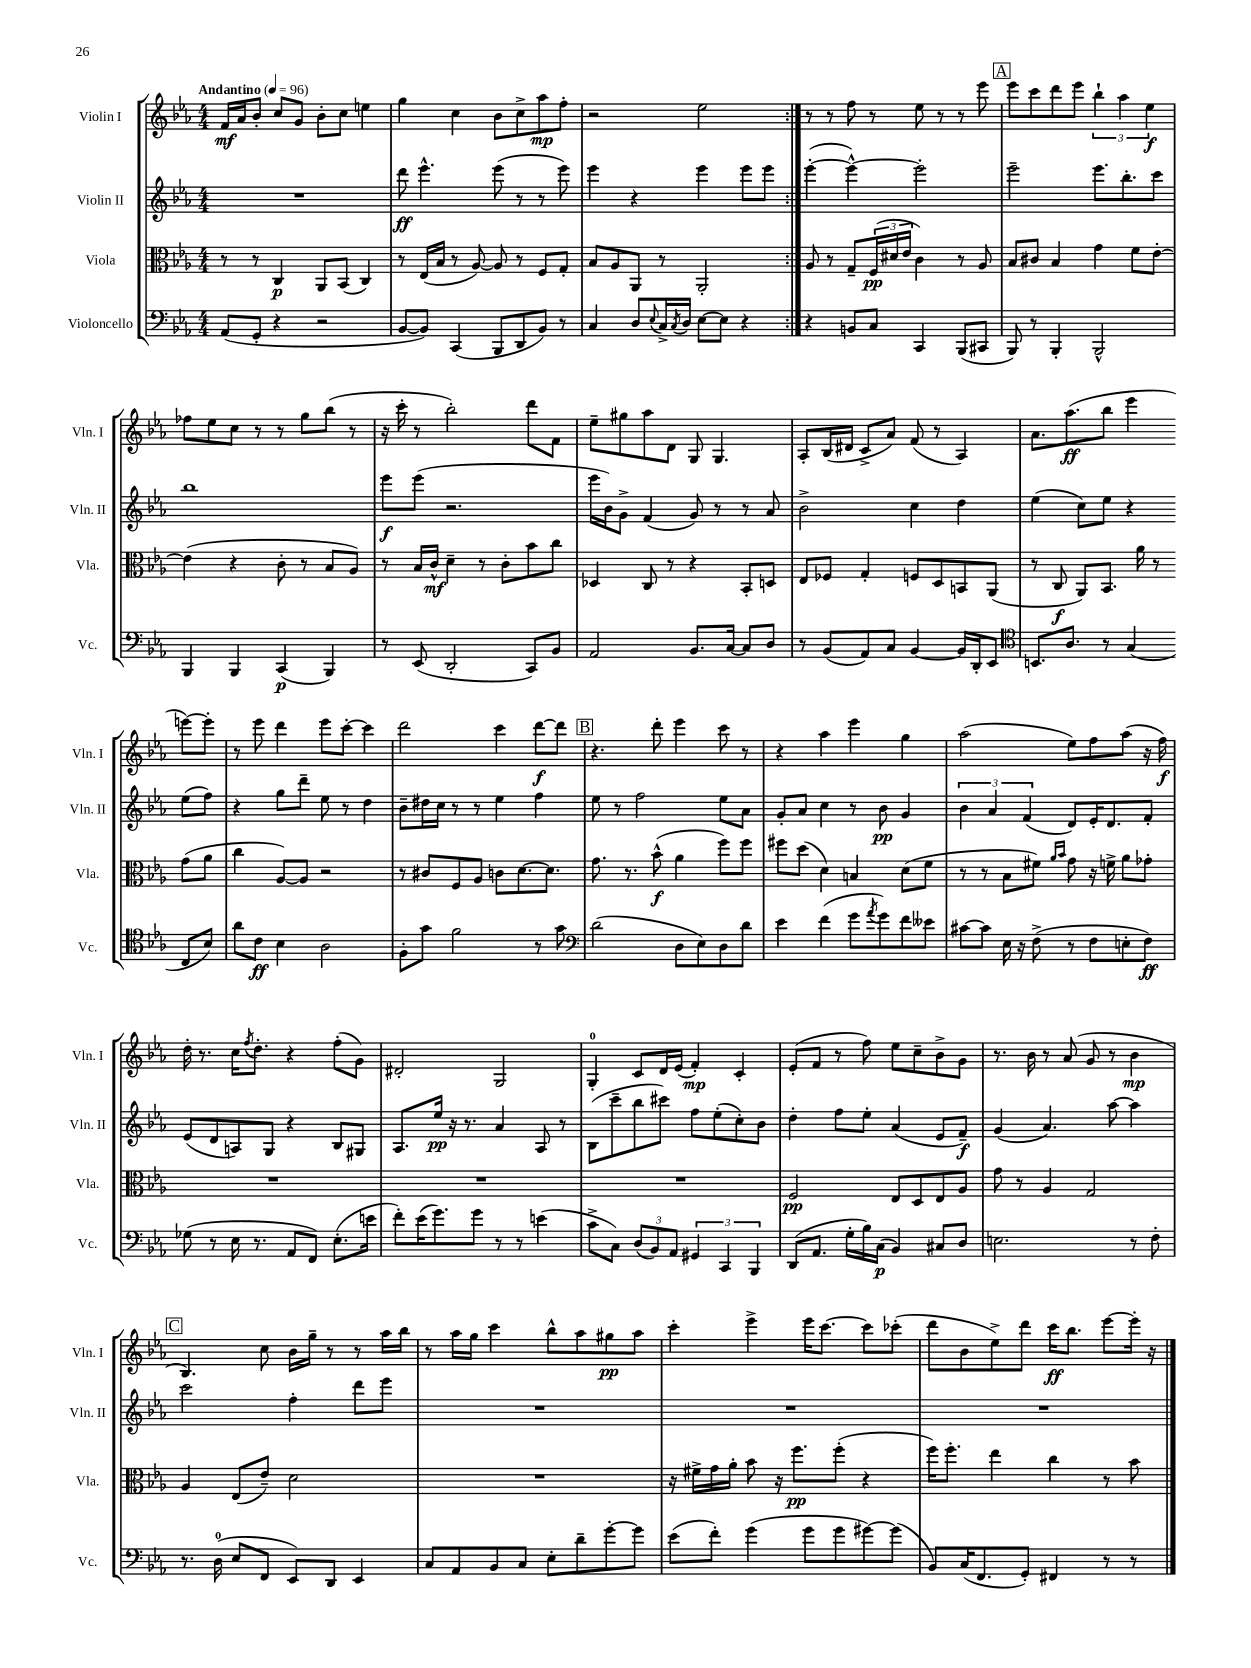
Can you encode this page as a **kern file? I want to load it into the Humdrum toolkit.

**kern	**dynam	**kern	**dynam	**kern	**dynam	**kern	**dynam
*part4	*part4	*part3	*part3	*part2	*part2	*part1	*part1
*staff4	*staff4	*staff3	*staff3	*staff2	*staff2	*staff1	*staff1
*I"Violoncello	*	*I"Viola	*	*I"Violin II	*	*I"Violin I	*
*I'Vc.	*	*I'Vla.	*	*I'Vln. II	*	*I'Vln. I	*
*clefF4	*	*clefC3	*	*clefG2	*	*clefG2	*
*k[b-e-a-]	*	*k[b-e-a-]	*	*k[b-e-a-]	*	*k[b-e-a-]	*
*M4/4	*	*M4/4	*	*M4/4	*	*M4/4	*
*MM96	*	*MM96	*	*MM96	*	*MM96	*
=1	=1	=1	=1	=1	=1	=1	=1
!	!	!	!	!	!	!LO:TX:a:B:t=Andantino	!
(8AA-/L	.	8r	.	1r	.	16f/LL	mf
.	.	.	.	.	.	16a-/J	.
8GG'/J	.	8r	.	.	.	8b-'/J	.
4r	.	4C/	p	.	.	8cc/L	.
.	.	.	.	.	.	8g/J	.
2r	.	8AA-/L	.	.	.	8b-'\L	.
.	.	(8BB-/J	.	.	.	8cc\J	.
.	.	4C/)	.	.	.	4een\	.
=2	=2	=2	=2	=2	=2	=2	=2
[8BB-/L	.	8r	.	8ddd\	ff	4gg\	.
8BB-/J])	.	(16E-/LL	.	4.eee-^^\	.	.	.
.	.	16B-/JJ	.	.	.	.	.
(4CC/	.	8r	.	.	.	4cc\	.
.	.	[8A-/)	.	.	.	.	.
8BBB-/L	.	8A-/]	.	(8eee-\	.	8b-\L	.
8DD/	.	8r	.	8r	.	8cc^\	.
8BB-/J)	.	8F/L	.	8r	.	8aa-\	mp
8r	.	8G'/J	.	8eee-\)	.	8ff'\J	.
=3	=3	=3	=3	=3	=3	=3	=3
4C/	.	8B-/L	.	4eee-\	.	2r	.
.	.	8A-/	.	.	.	.	.
8D/L	.	8AA-/J	.	4r	.	.	.
8qqE-/	.	.	.	.	.	.	.
16C^/L	.	8r	.	.	.	.	.
8qC/	.	.	.	.	.	.	.
16D/JJ	.	.	.	.	.	.	.
[8E-\L	.	2AA-'/	.	4eee-\	.	2ee-\	.
8E-\J]	.	.	.	.	.	.	.
4r	.	.	.	8eee-\L	.	.	.
.	.	.	.	8eee-\J	.	.	.
=4:|!	=4:|!	=4:|!	=4:|!	=4:|!	=4:|!	=4:|!	=4:|!
4r	.	8A-/	.	([4eee-'\	.	8r	.
.	.	8r	.	.	.	8r	.
8BBn/L	.	8G~/L	.	4eee-^^\_)	.	8ff\	.
8C/J	.	(24F/L	pp	.	.	8r	.
.	.	24d#X/	.	.	.	.	.
.	.	24e-/JJ	.	.	.	.	.
4CC/	.	4c\)	.	2eee-'\]	.	8ee-\	.
.	.	.	.	.	.	8r	.
(8BBB-/L	.	8r	.	.	.	8r	.
8CC#X/J	.	8A-/	.	.	.	8eee-\	.
!!LO:REH:place=s1:t=A
=5	=5	=5	=5	=5	=5	=5	=5
8BBB-/)	.	8B-/L	.	2eee-~\	.	8eee-\L	.
8r	.	8c#X/J	.	.	.	8ccc\	.
4BBB-'/	.	4B-/	.	.	.	8ddd\	.
.	.	.	.	.	.	8eee-\J	.
2BBB-^^/	.	4g\	.	8.eee-\L	.	6bb-`\	.
.	.	.	.	.	.	6aa-\	.
.	.	.	.	8.bb-'\	.	.	.
.	.	8f\L	.	.	.	.	.
.	.	.	.	.	.	6ee-\	f
.	.	[8e-'\J	.	8ccc\J	.	.	.
!!LO:LB:g=z
=6	=6	=6	=6	=6	=6	=6	=6
4BBB-/	.	(4e-\]	.	1bb-	.	8ff-X\L	.
.	.	.	.	.	.	8ee-\	.
4BBB-/	.	4r	.	.	.	8cc\J	.
.	.	.	.	.	.	8r	.
(4CC/	p	8c'\	.	.	.	8r	.
.	.	8r	.	.	.	8gg\L	.
4BBB-/)	.	8B-/L	.	.	.	(8bb-\J	.
.	.	8A-/J)	.	.	.	8r	.
=7	=7	=7	=7	=7	=7	=7	=7
8r	.	8r	.	8eee-\L	f	16r	.
.	.	.	.	.	.	16ccc'\	.
(8EE-/	.	16B-/LL	.	(8eee-\J	.	8r	.
.	.	16c^^/JJ	mf	.	.	.	.
2DD'/	.	4d~\	.	2.r	.	2bb-'\)	.
.	.	8r	.	.	.	.	.
.	.	8c'\L	.	.	.	.	.
8CC/L)	.	8b-\	.	.	.	8ddd\L	.
8BB-/J	.	8cc\J	.	.	.	8f\J	.
=8	=8	=8	=8	=8	=8	=8	=8
2AA-/	.	4D-X/	.	16eee-\LL	.	8ee-~\L	.
.	.	.	.	16b-\J)	.	.	.
.	.	.	.	8g^\J	.	8gg#X\	.
.	.	8C/	.	(4f/	.	8aa-\	.
.	.	8r	.	.	.	8d\J	.
8.BB-/L	.	4r	.	8g/)	.	8G/	.
.	.	.	.	8r	.	4.G/	.
[16C/Jk	.	.	.	.	.	.	.
8C/L]	.	8BB-'/L	.	8r	.	.	.
8D/J	.	8Dn/J	.	8a-/	.	.	.
=9	=9	=9	=9	=9	=9	=9	=9
8r	.	8E-/L	.	2b-^\	.	8A-'/L	.
(8BB-/L	.	8F-X/J	.	.	.	(16B-/L	.
.	.	.	.	.	.	16d#X/JJ	.
8AA-/)	.	4G'/	.	.	.	8c^/L	.
8C/J	.	.	.	.	.	8a-/J)	.
[4BB-/	.	8Fn/L	.	4cc\	.	(8f/	.
.	.	8D/	.	.	.	8r	.
16BB-/LL]	.	8BBn/	.	4dd\	.	4A-/)	.
16DD'/J	.	.	.	.	.	.	.
8EE-/J	.	(8AA-/J	.	.	.	.	.
=10	=10	=10	=10	=10	=10	=10	=10
*clefC4	*	*	*	*	*	*	*
8.BBn/L	.	8r	.	(4ee-\	.	8.a-\L	.
.	.	8C/	f	.	.	.	.
8.A-/J	.	.	.	.	.	(8.aa-\	ff
.	.	8AA-/L)	.	8cc\L)	.	.	.
8r	.	8.BB-/J	.	8ee-\J	.	8bb-\J	.
(4G/	.	.	.	4r	.	4eee-\	.
.	.	16a-\	.	.	.	.	.
.	.	8r	.	.	.	.	.
8C/L	.	(8g\L	.	(8ee-\L	.	[8eeen\L)	.
8B-/J)	.	8a-\J	.	8ff\J)	.	8eee'\J]	.
!!LO:LB:g=z
=11	=11	=11	=11	=11	=11	=11	=11
8a-\L	.	4cc\	.	4r	.	8r	.
8c\J	ff	.	.	.	.	8eee-\	.
4B-\	.	[8A-/L)	.	8gg\L	.	4ddd\	.
.	.	8A-/J]	.	8ddd~\J	.	.	.
2A-\	.	2r	.	8ee-\	.	8eee-\L	.
.	.	.	.	8r	.	[8ccc'\J	.
.	.	.	.	4dd\	.	4ccc\]	.
=12	=12	=12	=12	=12	=12	=12	=12
8F'\L	.	8r	.	8b-~\L	.	2ddd\	.
8g\J	.	8c#X/L	.	16dd#X\L	.	.	.
.	.	.	.	16cc\JJ	.	.	.
2f\	.	8F/	.	8r	.	.	.
.	.	8A-/J	.	8r	.	.	.
.	.	8cn\L	.	4ee-\	.	4ccc\	.
.	.	[8.d\	.	.	.	.	.
8r	.	.	.	4ff\	.	[8ddd\L	f
.	.	8.d\J]	.	.	.	.	.
8g\	.	.	.	.	.	8ddd\J]	.
!!LO:REH:place=s1:t=B
=13	=13	=13	=13	=13	=13	=13	=13
*clefF4	*	*	*	*	*	*	*
(2d\	.	8.g\	.	8ee-\	.	4.r	.
.	.	.	.	8r	.	.	.
.	.	8.r	.	.	.	.	.
.	.	.	.	2ff\	.	.	.
.	.	(8b-^^\	f	.	.	8ddd'\	.
8D\L	.	4a-\	.	.	.	4eee-\	.
8E-\)	.	.	.	.	.	.	.
8D\	.	8ff\L)	.	8ee-\L	.	8ccc\	.
8d\J	.	8ff\J	.	8a-\J	.	8r	.
=14	=14	=14	=14	=14	=14	=14	=14
4e-\	.	8ff#X\L	.	8g'/L	.	4r	.
.	.	(8dd\J	.	8a-/J	.	.	.
(4f\	.	4d\)	.	4cc\	.	4aa-\	.
8g\L	.	4Bn/	.	8r	.	4eee-\	.
8qa-/	.	.	.	.	.	.	.
8g\)	.	.	.	8b-\	pp	.	.
8f\	.	(8d\L	.	4g/	.	4gg\	.
8e--X\J	.	8f\J	.	.	.	.	.
=15	=15	=15	=15	=15	=15	=15	=15
[8c#X\L	.	8r	.	6b-\	.	(2aa-\	.
8c#\J]	.	8r	.	.	.	.	.
.	.	.	.	6a-/	.	.	.
16E-\	.	8B-\L	.	.	.	.	.
16r	.	.	.	.	.	.	.
.	.	.	.	(6f/	.	.	.
(8F^\	.	8f#X\J)	.	.	.	.	.
.	.	16qqa-/LL	.	.	.	.	.
.	.	16qqb-/JJ	.	.	.	.	.
8r	.	8g\	.	8d/L)	.	8ee-\L)	.
8F\L	.	16r	.	16e-'/K	.	8ff\	.
.	.	16fn^\	.	8.d/	.	.	.
8En'\	.	8a-\L	.	.	.	(8aa-\J	.
8F\J)	ff	8g-X'\J	.	8f'/J	.	16r	.
.	.	.	.	.	.	16ff\)	f
!!LO:LB:g=z
=16	=16	=16	=16	=16	=16	=16	=16
(8G-X\	.	1r	.	(8e-/L	.	16dd'\	.
.	.	.	.	.	.	8.r	.
8r	.	.	.	8d/	.	.	.
16E-\	.	.	.	8An/)	.	16cc\KL	.
.	.	.	.	.	.	8qff/	.
8.r	.	.	.	.	.	8.dd'\J	.
.	.	.	.	8G/J	.	.	.
8AA-/L	.	.	.	4r	.	4r	.
8FF/J)	.	.	.	.	.	.	.
(8.E-'\L	.	.	.	8B-/L	.	(8ff'\L	.
.	.	.	.	8G#X/J	.	8g\J)	.
16en\Jk	.	.	.	.	.	.	.
=17	=17	=17	=17	=17	=17	=17	=17
8f'\L)	.	1r	.	8.A-/L	.	2d#X'/	.
(16e-\K	.	.	.	.	.	.	.
8.g\)	.	.	.	16ee-/Jk	pp	.	.
.	.	.	.	16r	.	.	.
.	.	.	.	8.r	.	.	.
8g\J	.	.	.	.	.	.	.
8r	.	.	.	4a-/	.	2G/	.
8r	.	.	.	.	.	.	.
(4en\	.	.	.	8A-/	.	.	.
.	.	.	.	8r	.	.	.
=18	=18	=18	=18	=18	=18	=18	=18
8c^\L	.	1r	.	(8B-\L	.	4G'/	.
8C\J)	.	.	.	8ccc~\	.	.	.
(12D/L	.	.	.	8bb-\	.	8c/L	.
12BB-/)	.	.	.	.	.	.	.
.	.	.	.	8ccc#X\J)	.	16d/L	.
12AA-/J	.	.	.	.	.	.	.
.	.	.	.	.	.	(16e-/JJ	.
6GG#X/	.	.	.	8ff\L	.	4f'/)	mp
.	.	.	.	(8ee-'\	.	.	.
6CC/	.	.	.	.	.	.	.
.	.	.	.	8cc'\)	.	4c'/	.
6BBB-/	.	.	.	.	.	.	.
.	.	.	.	8b-\J	.	.	.
=19	=19	=19	=19	=19	=19	=19	=19
(8DD/L	.	2F/	pp	4dd'\	.	(8e-'/L	.
8.AA-/J	.	.	.	.	.	8f/J	.
.	.	.	.	8ff\L	.	8r	.
16G'\LL	.	.	.	.	.	.	.
16B-\)	.	.	.	8ee-'\J	.	8ff\)	.
(16C\JJ	p	.	.	.	.	.	.
4BB-/)	.	8E-/L	.	(4a-/	.	8ee-\L	.
.	.	8D/	.	.	.	8cc~\	.
8C#X/L	.	8E-/	.	8e-/L	.	8b-^\	.
8D/J	.	8A-/J	.	8f~/J)	f	8g\J	.
=20	=20	=20	=20	=20	=20	=20	=20
2.En\	.	8g\	.	(4g/	.	8.r	.
.	.	8r	.	.	.	.	.
.	.	.	.	.	.	16b-\	.
.	.	4A-/	.	4.a-/)	.	8r	.
.	.	.	.	.	.	(8a-/	.
.	.	2G/	.	.	.	8g/	.
.	.	.	.	[8aa-\	.	8r	.
8r	.	.	.	4aa-\]	.	4b-\	mp
8F'\	.	.	.	.	.	.	.
!!LO:LB:g=z
!!LO:REH:place=s1:t=C
=21	=21	=21	=21	=21	=21	=21	=21
8.r	.	4A-/	.	2ccc\	.	4.B-/)	.
(16D\	.	.	.	.	.	.	.
8E-/L	.	(8E-/L	.	.	.	.	.
8FF/J	.	8e-~/J)	.	.	.	8cc\	.
8EE-/L)	.	2d\	.	4ff'\	.	16b-\LL	.
.	.	.	.	.	.	16gg~\JJ	.
8DD/J	.	.	.	.	.	8r	.
4EE-/	.	.	.	8ddd\L	.	8r	.
.	.	.	.	8eee-\J	.	16aa-\LL	.
.	.	.	.	.	.	16bb-\JJ	.
=22	=22	=22	=22	=22	=22	=22	=22
8C/L	.	1r	.	1r	.	8r	.
8AA-/	.	.	.	.	.	16aa-\LL	.
.	.	.	.	.	.	16gg\JJ	.
8BB-/	.	.	.	.	.	4ccc\	.
8C/J	.	.	.	.	.	.	.
8E-'\L	.	.	.	.	.	8bb-^^\L	.
8d~\	.	.	.	.	.	8aa-\	.
[8g'\	.	.	.	.	.	8gg#X\	pp
8g\J]	.	.	.	.	.	8aa-\J	.
=23	=23	=23	=23	=23	=23	=23	=23
(8e-\L	.	16r	.	1r	.	4ccc'\	.
.	.	16f#X^\LL	.	.	.	.	.
8f'\J)	.	16g\	.	.	.	.	.
.	.	16a-'\JJ	.	.	.	.	.
(4g\	.	8b-\	.	.	.	4eee-^\	.
.	.	16r	.	.	.	.	.
.	.	8.ff\L	pp	.	.	.	.
8g\L	.	.	.	.	.	16eee-\KL	.
.	.	.	.	.	.	[8.ccc\J	.
8g\	.	(8ff'\J	.	.	.	.	.
[8g#X\)	.	4r	.	.	.	8ccc\L]	.
(8g#\J]	.	.	.	.	.	(8ccc-X'\J	.
=24	=24	=24	=24	=24	=24	=24	=24
8BB-/L)	.	16ff\KL)	.	1r	.	8ddd\L	.
.	.	8.ff'\J	.	.	.	.	.
(16C/K	.	.	.	.	.	8b-\	.
8.FF/	.	.	.	.	.	.	.
.	.	4ee-\	.	.	.	8ee-^\)	.
8GG'/J)	.	.	.	.	.	8ddd\J	.
4FF#X/	.	4cc\	.	.	.	16ccc\KL	ff
.	.	.	.	.	.	8.bb-\J	.
8r	.	8r	.	.	.	[8eee-\L	.
8r	.	8b-\	.	.	.	16eee-'\Jk]	.
.	.	.	.	.	.	16r	.
==	==	==	==	==	==	==	==
*-	*-	*-	*-	*-	*-	*-	*-
